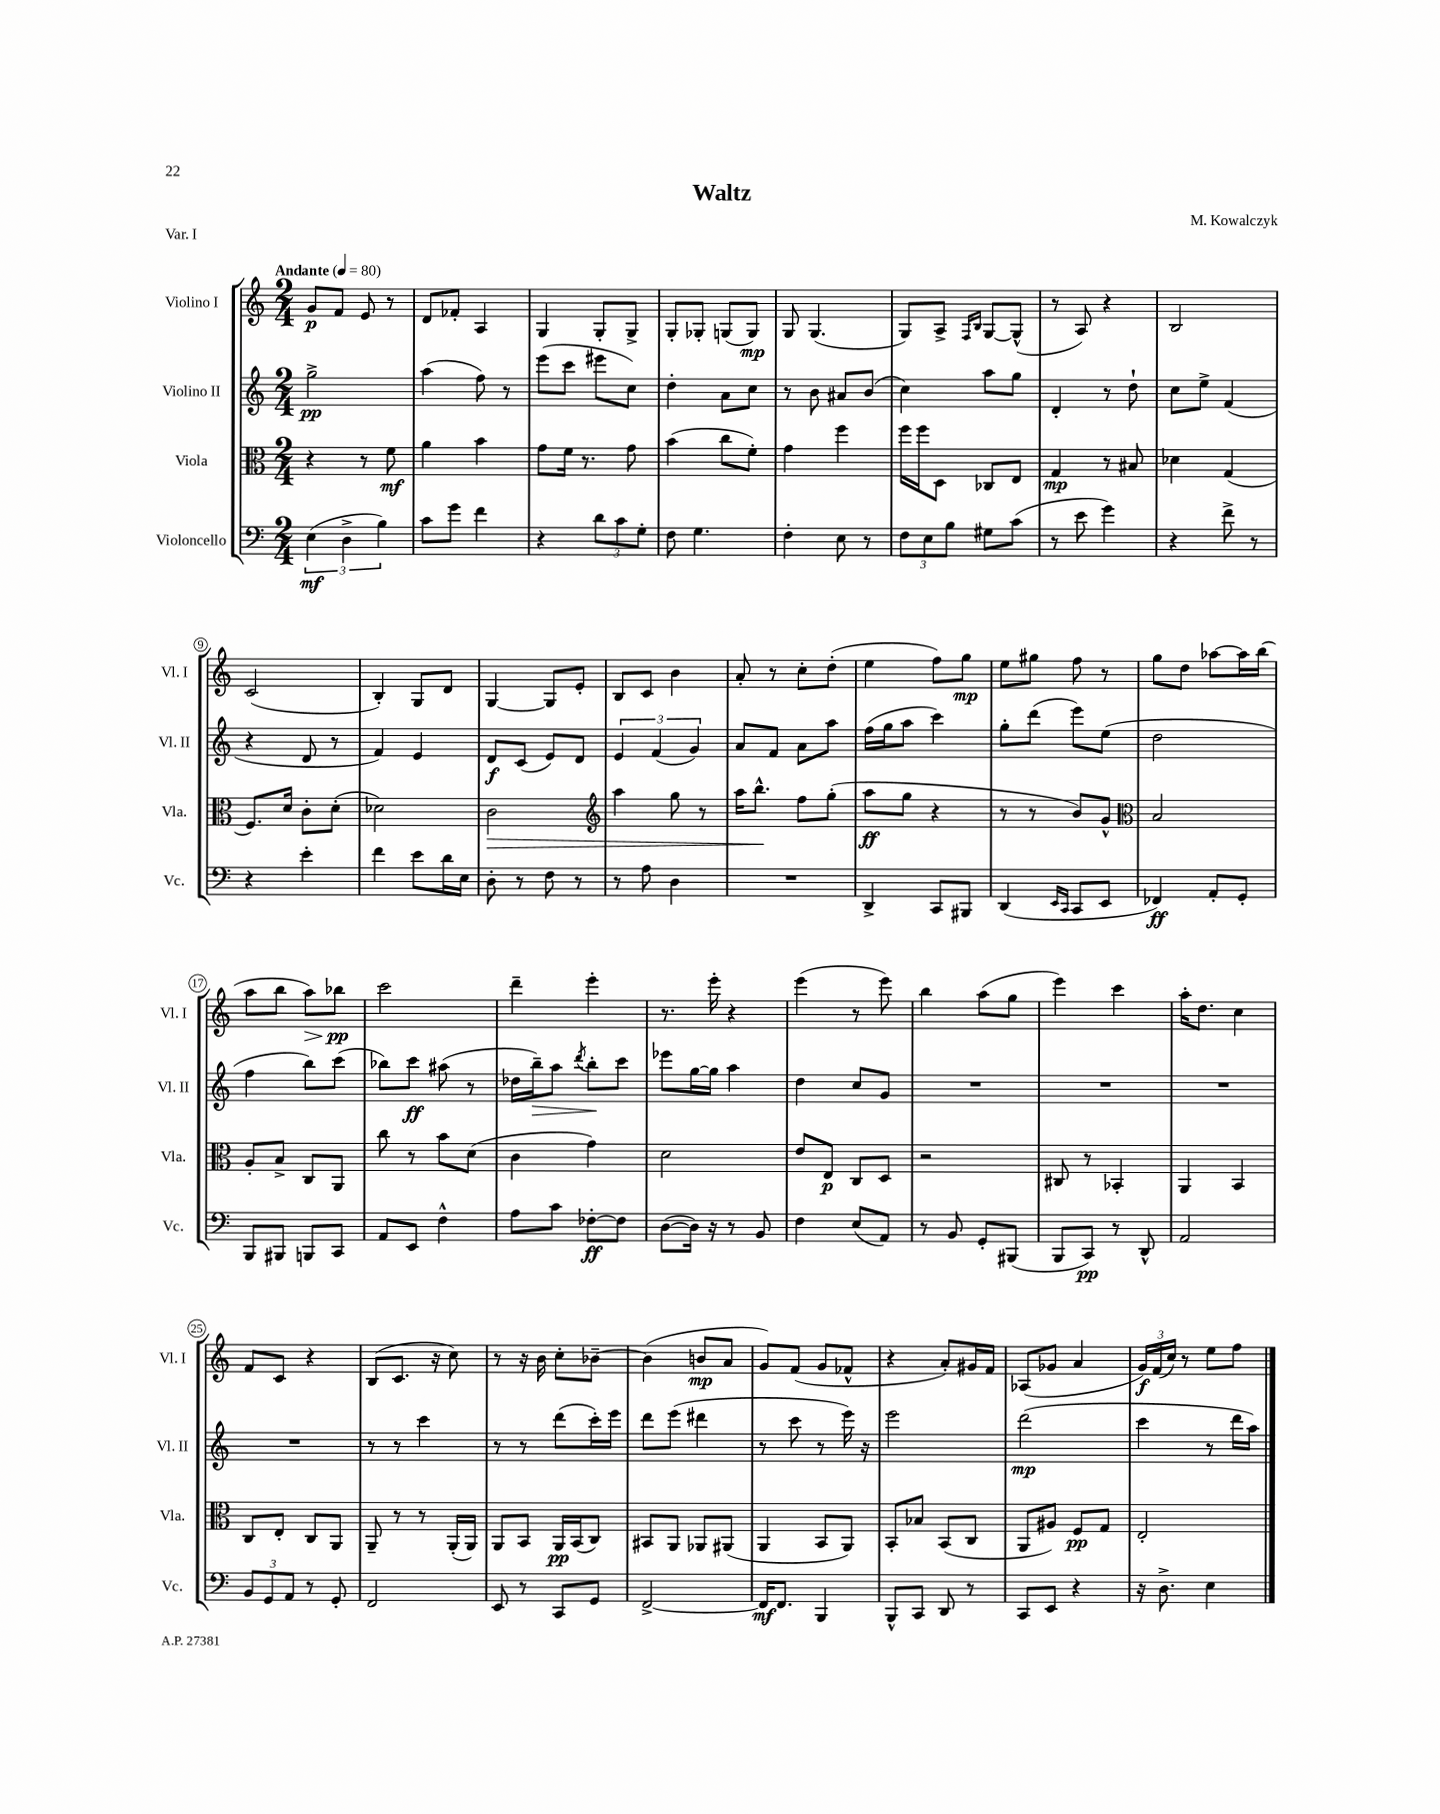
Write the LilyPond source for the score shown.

\header { title = "Waltz" composer = "M. Kowalczyk" piece = "Var. I" }
<<
\new StaffGroup <<
\new Staff = "s0" \with { instrumentName = "Violino I" shortInstrumentName = "Vl. I" } {
    \clef treble \key c \major \numericTimeSignature \time 2/4 \tempo "Andante" 4 = 80
    g'8\p f'8 e'8 r8 |
    d'8 fes'8-. a4 |
    g4 g8-. g8-> |
    g8-. ges8-. g8( g8\mp) |
    g8 g4.( |
    g8) a8-> \grace { f16 b16 } g8~ g8-^( |
    r8 a8) r4 |
    b2 |
    c'2( |
    b4-.) g8 d'8 |
    g4~ g8 e'8-. |
    b8 c'8 b'4 |
    a'8-. r8 c''8-. d''8-.( |
    e''4 f''8) g''8\mp |
    e''8 gis''8 f''8 r8 |
    g''8 d''8 aes''8~ aes''16 b''16( |
    a''8 b''8 a''8\>) bes''8\pp\! |
    c'''2 |
    d'''4-- e'''4-. |
    r8. e'''16-. r4 |
    e'''4( r8 e'''8) |
    b''4 a''8( g''8 |
    e'''4) c'''4 |
    a''16-. d''8. c''4 |
    f'8 c'8 r4 |
    b8( c'8. r16 c''8) |
    r8 r16 b'16 c''8-. bes'8~-- |
    bes'4( b'8\mp a'8 |
    g'8) f'8( g'8 fes'8-^ |
    r4 a'8-.) gis'16 f'16 |
    aes8( ges'8 a'4 |
    \tuplet 3/2 { g'16\f) f'16( c''16) } r8 e''8 f''8 \bar "|." |
}
\new Staff = "s1" \with { instrumentName = "Violino II" shortInstrumentName = "Vl. II" } {
    \clef treble \key c \major \numericTimeSignature \time 2/4
    g''2->\pp |
    a''4( f''8) r8 |
    e'''8( c'''8 eis'''8 c''8) |
    d''4-. a'8 c''8 |
    r8 b'8 ais'8 b'8( |
    c''4) a''8 g''8 |
    d'4-. r8 d''8-! |
    c''8 e''8-> f'4( |
    r4 d'8 r8 |
    f'4) e'4 |
    d'8\f c'8( e'8) d'8 |
    \tuplet 3/2 { e'4 f'4( g'4) } |
    a'8 f'8 a'8 a''8 |
    f''16( g''16 a''8 c'''4) |
    g''8-. d'''8( e'''8) e''8( |
    d''2 |
    f''4 b''8) c'''8( |
    bes''8) c'''8\ff ais''8( r8 |
    des''16 b''16--\>) a''8 \acciaccatura { d'''8 } b''8-.\! c'''8 |
    ees'''8 g''16~ g''16 a''4 |
    d''4 c''8 g'8 |
    R2 |
    R2 |
    R2 |
    R2 |
    r8 r8 c'''4 |
    r8 r8 d'''8( c'''16-.) e'''16 |
    d'''8 e'''8( dis'''4 |
    r8 c'''8 r8 e'''16) r16 |
    e'''2 |
    d'''2\mp( |
    c'''4 r8 d'''16 a''16) \bar "|." |
}
\new Staff = "s2" \with { instrumentName = "Viola" shortInstrumentName = "Vla." } {
    \clef alto \key c \major \numericTimeSignature \time 2/4
    r4 r8 f'8\mf |
    a'4 b'4 |
    g'8 f'16 r8. g'8 |
    b'4( c''8 f'8-.) |
    g'4 f''4 |
    f''16 f''16 d8 ces8 e8 |
    g4\mp r8 bis8 |
    des'4 g4( |
    f8.) d'16 c'8-. d'8-.( |
    des'2) |
    c'2\> |
    \clef treble a''4 g''8 r8 |
    a''16 b''8.-^\! f''8 g''8-.( |
    a''8\ff g''8 r4 |
    r8 r8 b'8) g'8-^ |
    \clef alto b2 |
    a8-. b8-> c8 a,8 |
    c''8 r8 b'8 d'8( |
    c'4 g'4) |
    d'2 |
    e'8 e8\p c8 d8 |
    r2 |
    cis8 r8 bes,4-. |
    a,4 b,4 |
    c8 e8-. c8 a,8 |
    a,8-- r8 r8 a,16-.( a,16) |
    a,8 b,8 a,16\pp b,16( c8) |
    bis,8 a,8 aes,8 ais,8( |
    a,4 b,8 a,8) |
    b,8-. bes8 b,8( c8 |
    a,8 ais8) f8\pp g8 |
    e2-. \bar "|." |
}
\new Staff = "s3" \with { instrumentName = "Violoncello" shortInstrumentName = "Vc." } {
    \clef bass \key c \major \numericTimeSignature \time 2/4
    \tuplet 3/2 { e4\mf( d4-> b4) } |
    c'8 g'8 f'4 |
    r4 \tuplet 3/2 { d'8 c'8 g8-. } |
    f8 g4. |
    f4-. e8 r8 |
    \tuplet 3/2 { f8 e8 b8 } gis8 c'8( |
    r8 e'8 g'4) |
    r4 f'8-> r8 |
    r4 e'4-. |
    f'4 e'8 d'16 e16 |
    d8-. r8 f8 r8 |
    r8 a8 d4 |
    R2 |
    d,4-> c,8 bis,,8 |
    d,4( \grace { e,16 c,16 } c,8 e,8 |
    fes,4\ff) a,8-. g,8-. |
    b,,8 bis,,8 b,,8 c,8 |
    a,8 e,8 f4-^ |
    a8 c'8 fes8~-.\ff fes8 |
    d8~( d16) r16 r8 b,8 |
    f4 e8( a,8) |
    r8 b,8 g,8-. bis,,8( |
    b,,8 c,8\pp) r8 d,8-^ |
    a,2 |
    \tuplet 3/2 { b,8 g,8 a,8 } r8 g,8-. |
    f,2 |
    e,8 r8 c,8 g,8 |
    f,2~-> |
    f,16\mf f,8. b,,4 |
    b,,8-^ c,8 d,8 r8 |
    c,8 e,8 r4 |
    r16 d8.-> e4 \bar "|." |
}
>>
>>
\layout { \context { \Score \override BarNumber.stencil = #(make-stencil-circler 0.1 0.3 ly:text-interface::print) } }
